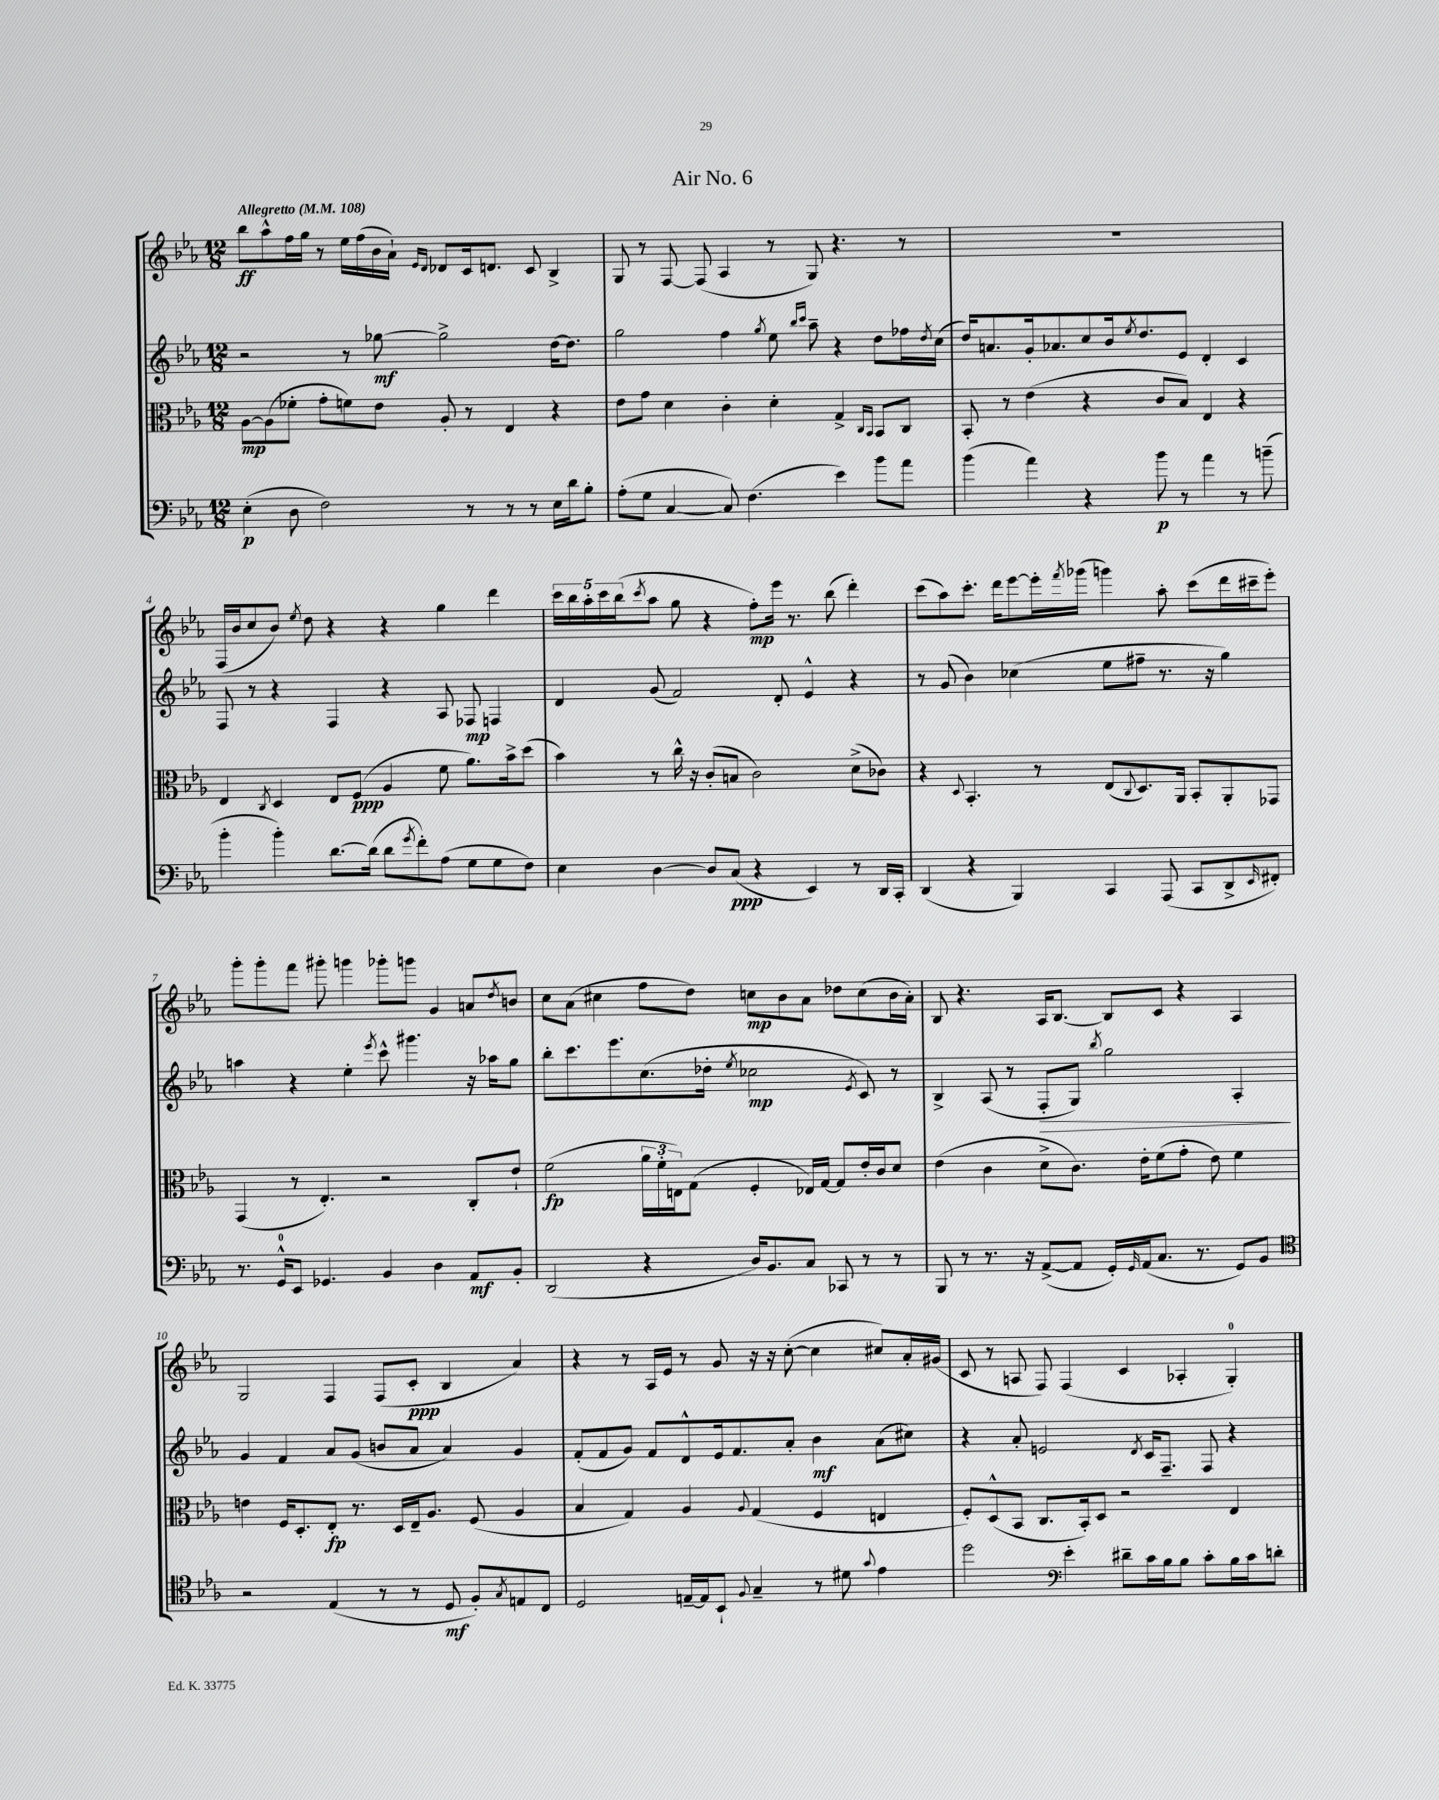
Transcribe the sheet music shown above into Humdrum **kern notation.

**kern	**kern	**kern	**kern
*staff4	*staff3	*staff2	*staff1
*clefF4	*clefC3	*clefG2	*clefG2
*k[b-e-a-]	*k[b-e-a-]	*k[b-e-a-]	*k[b-e-a-]
*M12/8	*M12/8	*M12/8	*M12/8
*MM108	*MM108	*MM108	*MM108
(4E-'	[8A-	2r	8bb-
.	(8A-]	.	8aa-^^
8D	8f-'	.	16ff
.	.	.	16gg
2F)	8g'	.	8r
.	8f)	8r	16ee-
.	.	.	(16ff
.	8e-	[8gg-	16b-
.	.	.	16a-`)
.	.	.	16qqe-
.	.	.	16qqd
.	8A-'	2gg-^]	8d-
8r	8r	.	16c
.	.	.	8.d
8r	4E-	.	.
8r	.	.	8c
16E-	4r	[16dd	4B-^
16d	.	8.dd]	.
8B-'	.	.	.
=	=	=	=
(8A-'	8e-	2gg	8G
8G	8g	.	8r
[4C	4d	.	[8F
.	.	.	(8F]
8C])	4c'	4ff	4A-
(4.F	.	.	.
.	.	8qgg	.
.	4d'	8ee-	8r
.	.	16qqbb-	.
.	.	16qqccc	.
.	.	8aa-~	8G)
4e-)	4G^	4r	4.r
.	16qqC	.	.
.	16qqBB-	.	.
8b-	8BB-	8dd	.
8a-	8C	16ff-	8r
.	.	8qdd	.
.	.	(16cc	.
=	=	=	=
(4b-	8BB-'	16dd)	1.r
.	.	8.a	.
.	8r	.	.
4a-)	(4e-	16g'	.
.	.	8.a-	.
4r	4r	8cc	.
.	.	16b-	.
.	.	8qee-	.
.	.	8.dd	.
8b-	8c	.	.
8r	8B-)	8e-	.
4a-	4E-	4d'	.
8r	4r	4c	.
(8b~	.	.	.
=	=	=	=
4b-'	4E-	8F	(16F
.	.	.	16b-
.	.	8r	8cc
.	8qC	.	.
4b-')	4D	4r	8b-)
.	.	.	8qee-
.	.	.	8dd
[8.d	8E-	4F	4r
.	(8F	.	.
(16d]	.	.	.
8d	4A-	4r	4r
8qg	.	.	.
8f')	.	.	.
(8A-	8f	8A-	4gg
8G	8.a-)	8F-	.
8G	.	4F	4ddd
.	16b-^	.	.
8F)	(8dd	.	.
=	=	=	=
4E-	4b-)	4d	20ccc
.	.	.	20bb-
.	.	.	20aa-'
.	.	.	20ccc
.	.	.	(20bb-
.	.	.	8qccc
[4D	8r	(8g	8aa-
.	16cc^^	2f)	8gg
.	16r	.	.
8D]	(8c'	.	4r
(8C	8B	.	.
4r	2c)	.	8ff')
.	.	8d'	16eee-
.	.	.	8.r
4EE-)	.	4e-^^	.
.	.	.	(8bb-
8r	(8d^	4r	4ddd')
16DD	8c-)	.	.
16CC'	.	.	.
=	=	=	=
(4DD	4r	8r	(8ccc
.	.	(8g	8aa-)
.	8qqD	.	.
4r	4.BB-'	4b-)	8.ccc'
.	.	.	16ddd
4BBB-)	.	(4cc-	[8eee-
.	8r	.	16eee-']
.	.	.	8qfff
.	.	.	(16ggg-
4CC	(8E-	8ee-	4ggg)
.	8qqC	.	.
.	8.D)	8ff#~	.
(8AAA-	.	8.r	8aa-'
.	16AA-	.	.
8CC	8BB-'	.	(8ccc
.	.	16r	.
8DD^	8AA-'	4gg)	16ddd
.	.	.	16ccc#~
16qqEE-	.	.	.
8FF#')	8GG-	.	8eee-')
=	=	=	=
8.r	(4GG	4aa	8ggg'
.	.	.	8ggg'
16GG^^	.	.	.
8EE-	8r	4r	8fff
4.GG-	4.E-')	.	8ggg#'
.	.	4ee-'	4ggg
.	.	8qeee-	.
4BB-	2r	8ccc^^	8ggg-'
.	.	4.ggg#	8ggg
4D	.	.	4g
8AA-	8C'	16r	8a
.	.	16aa-	.
.	.	.	8qdd
8BB-'	8e-`	8gg	8b
=	=	=	=
(2DD	(2f	8bb-'	8cc
.	.	8.ccc	(8a-
.	.	.	4cc#
.	.	8.eee-	.
4r	24a-	(8.cc	8ff
.	24f'	.	.
.	24E)	.	.
.	(8G	.	8dd)
.	.	16dd-'	.
.	.	8qee-	.
16D)	4F'	2cc-	8cc
8.BB-	.	.	.
.	.	.	8b-
8C	16E-)	.	8a-
.	[16G	.	.
8CC-	8G]	.	8dd-
.	.	8qe-	.
8r	16e-'	8c)	(8cc
.	16c	.	.
8r	8d	8r	16b-
.	.	.	16a-')
=	=	=	=
8BBB-	(4e-	4B-^	8B-
8r	.	.	4.r
8.r	4c	(8A-	.
.	.	8r	.
16r	.	.	.
([8AA-^	8d^	8F'	16A-
.	.	.	[8.B-
8AA-]	8.c)	8G)	.
.	.	8qbb-	.
16GG')	.	2gg	8B-]
16qqGG	.	.	.
(16AA-	16e-'	.	.
8.C	(8f	.	8c
.	8g'	.	4r
8.r	.	.	.
.	8e-)	.	.
8GG)	4f	4A-'	4A-
8BB-	.	.	.
=	=	=	=
*clefC4	*	*	*
2r	4e	4g	2G
.	16F	4f	.
.	8.D'	.	.
(4E-	8E-'	8a-	4F
.	8.r	(8g	.
8r	.	8b	(8F
.	16D	.	.
8r	16E-~	8a-	8c'
.	8.A-	.	.
8D	.	4a-)	4B-
8F')	(8F	.	.
8qG	.	.	.
8E	4A-	4g	4a-)
8C	.	.	.
=	=	=	=
2D	4B-	(8f'	4r
.	.	8f	.
.	4G)	8g)	8r
.	.	8f	16A-
.	.	.	16e-
[16E~	4A-	8d^^	8r
16E]	.	.	.
8BB-`	.	16e-	8g
.	.	8.f	.
8qqF	8qqA-	.	.
4G~	(4G	.	16r
.	.	.	16r
.	.	8a-'	([8cc'
8r	4F	4b-	4cc]
8d#	.	.	.
8qqg	.	.	.
4e-	4E	(8a-	8cc#)
.	.	8cc#)	16a-'
.	.	.	(16g#
=	=	=	=
2dd	8F')	4r	8c
.	(8D^^	.	8r
.	8BB-	8a-'	8A
.	8.C	2e	8F)
*clefF4	*	*	*
4e-'	.	.	(4F
.	16BB-')	.	.
.	8D	.	.
8d#~	2r	.	4c
.	.	8qd	.
16c	.	16c	.
16B-	.	8.F~	.
8B-	.	.	4A-'
8c'	.	8F	.
16B-	4E-	4r	4G')
16c	.	.	.
8d'	.	.	.
==	==	==	==
*-	*-	*-	*-
